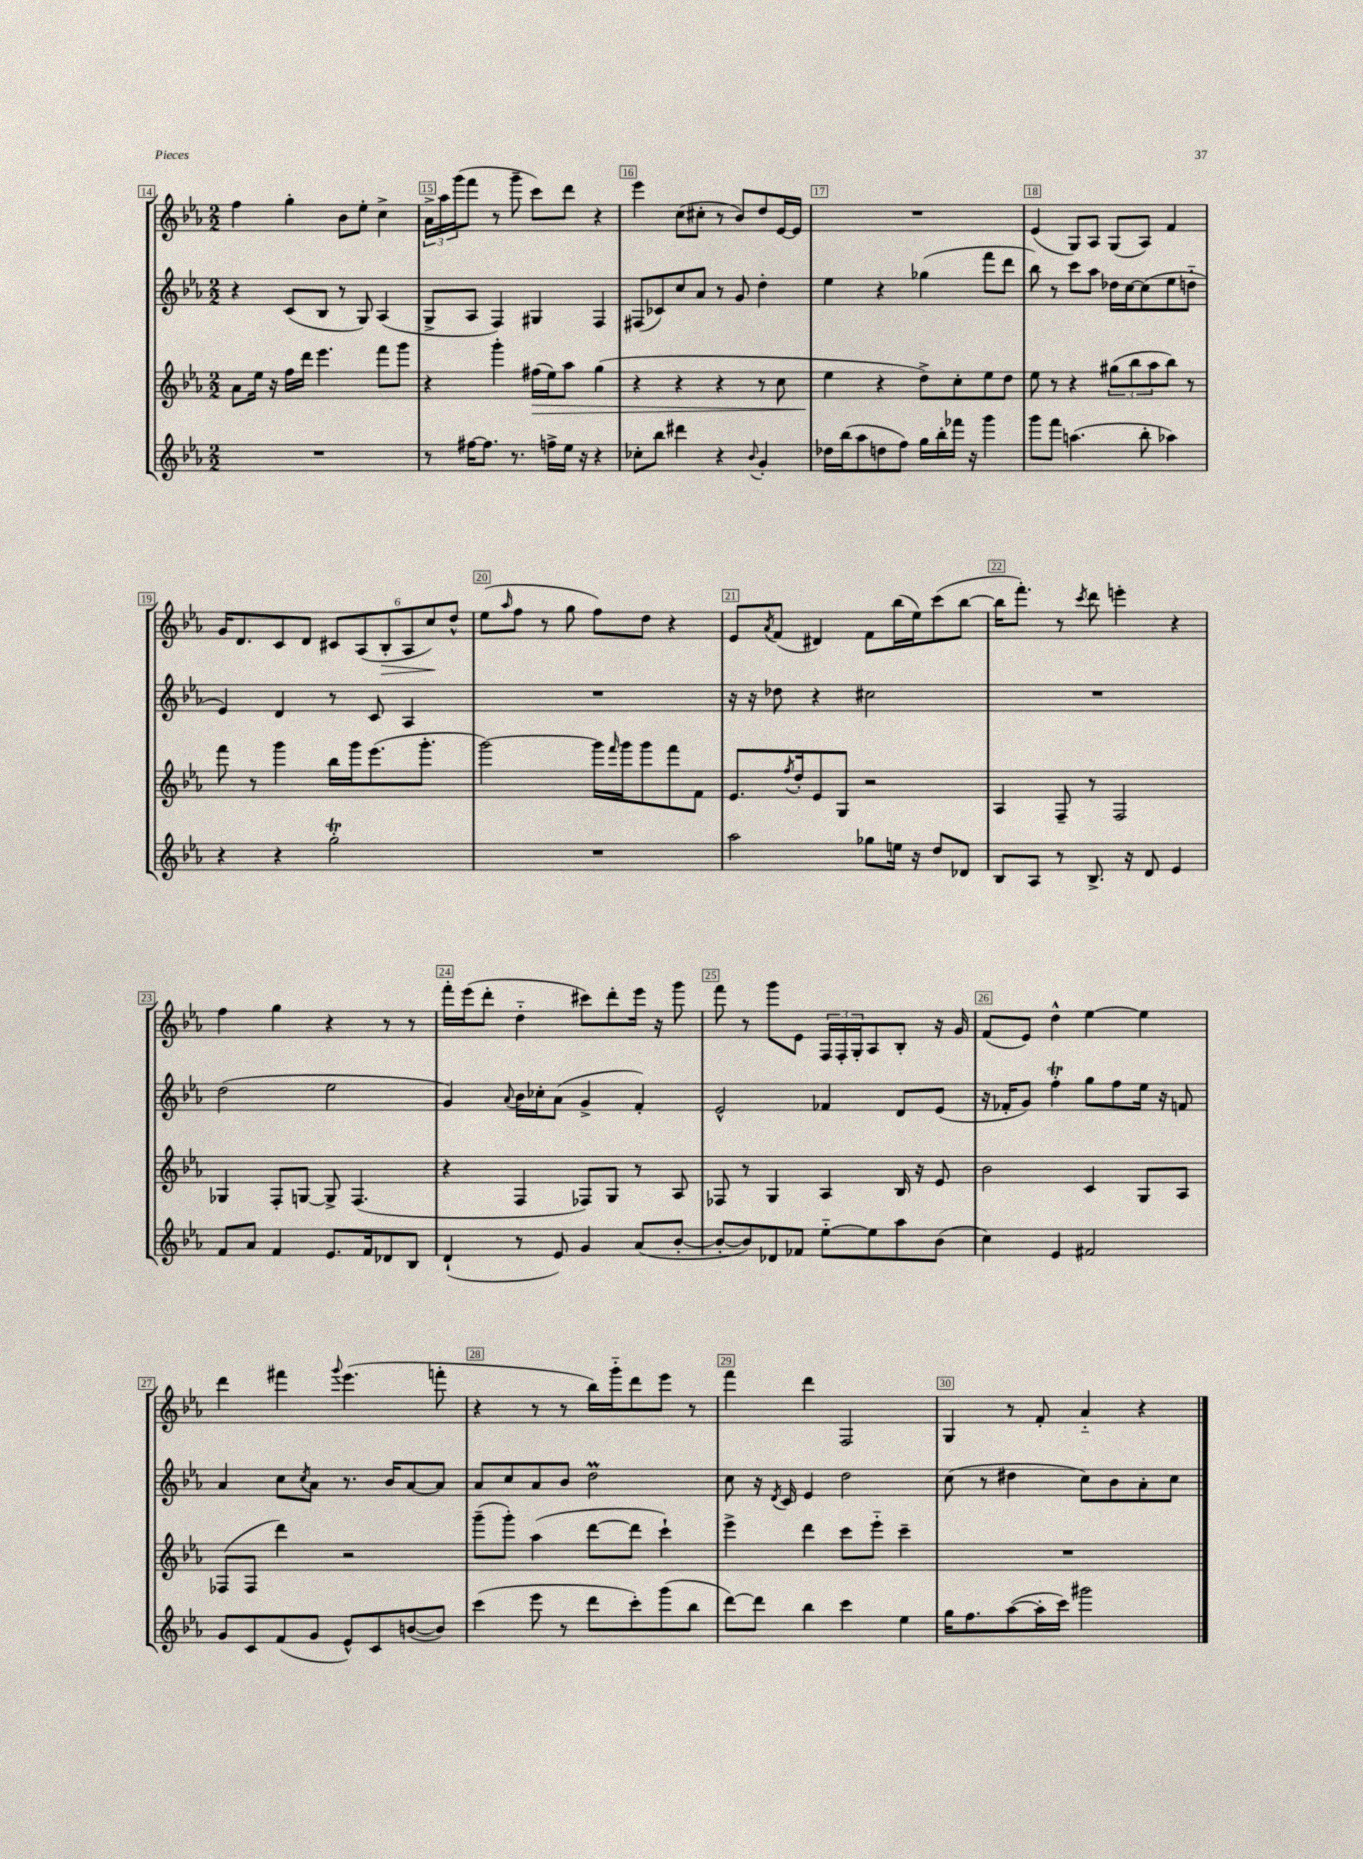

**kern	**kern	**kern	**kern
*staff4	*staff3	*staff2	*staff1
*clefG2	*clefG2	*clefG2	*clefG2
*k[b-e-a-]	*k[b-e-a-]	*k[b-e-a-]	*k[b-e-a-]
*M2/2	*M2/2	*M2/2	*M2/2
1r	8a-\L	4r	4ff\
.	16ee-\Jk	.	.
.	16r	.	.
.	16ff\LL	(8c/L	4gg'\
.	16ddd\JJ	.	.
.	4.eee-\	8B-/J	.
.	.	8r	8b-\L
.	.	8G/)	8ee-'\J
.	8fff\L	(4A-/	4cc^\
.	8ggg\J	.	.
=	=	=	=
8r	4r	8G^/L	24a-^\LL
.	.	.	24aa-\
.	.	.	(24ggg\J
[16ff#\LK	.	8A-/J	8fff\J
8.ff#\]J	.	.	.
.	4ggg'\	4F/)	8r
8.r	.	.	8ggg~\
.	(16ff#\LL	4G#/	8ccc\L)
16ff^\LL	16ee-\J)	.	.
16ee-\JJ	8aa-\J	.	8ddd\J
16r	.	.	.
4r	(4gg\	4F/	4r
=	=	=	=
8cc-'\L	4r	(8F#/L	4eee-\
8bb-\J	.	8c-/)	.
4ddd#\	4r	8cc/	(8cc\L
.	.	8a-/J	8cc#'\J
4r	4r	8r	8r
.	.	8g/	8b-/L)
8qqb-/	.	.	.
4g'/	8r	4dd'\	8dd/
.	8cc\	.	[16e-/L
.	.	.	16e-/]JJ
=	=	=	=
16dd-\LL	4ee-\	4ee-\	1r
(16bb-\J	.	.	.
8aa-\	.	.	.
8dd\	4r	4r	.
8ff\J)	.	.	.
16gg\LL	8dd^\L)	(4gg-\	.
16bb-'\	.	.	.
16fff-\JJ	8cc'\	.	.
16r	.	.	.
4ggg\	8ee-\	8fff\L	.
.	8dd\J	8ddd\J	.
=	=	=	=
8ggg\L	8ee-\	8bb-\)	(4e-/
8fff\J	8r	8r	.
(4.aa\	4r	8ccc\L	8G/L)
.	.	8aa-\J	8A-/J
.	(12gg#\L	16dd-\LL	(8G/L
.	.	[16cc\J	.
.	12bb-\	.	.
8bb-'\	.	(8cc\]	8A-/J)
.	12aa-\	.	.
4aa-\)	8bb-\J)	8ee-\	4f/
.	8r	8dd'~\J	.
=	=	=	=
4r	8fff\	4e-/)	16g/LK
.	.	.	8.d/
.	8r	.	.
4r	4ggg\	4d/	8c/
.	.	.	8d/J
2gg'\	16bb-\LL	8r	12c#/L
.	16ggg\J	.	.
.	.	.	(12A-/
.	(8.eee-\	8c/	.
.	.	.	12B-'/
.	.	4A-/	12A-/
.	8.ggg'\J	.	.
.	.	.	12cc/)
.	.	.	12dd^^/J
=	=	=	=
1r	[2ggg\)	1r	(8ee-\L
.	.	.	16qqaa-/
.	.	.	8ff\J
.	.	.	8r
.	.	.	8gg\
.	16ggg\]LL	.	8ff\L)
.	16qqfff/	.	.
.	16ggg\J	.	.
.	8ggg\	.	8dd\J
.	8fff\	.	4r
.	8f\J	.	.
=	=	=	=
2aa-\	8.e-/L	16r	8e-/L
.	.	16r	.
.	.	.	8qa-/
.	.	8dd-\	(8f/J
.	8qff/	.	.
.	16dd'/k	.	.
.	8e-/	4r	4d#/)
.	8G/J	.	.
8gg-\L	2r	2cc#\	8f\L
16ee\Jk	.	.	(16bb-\L
16r	.	.	16ee-\J)
8dd/L	.	.	(8ccc\
8d-/J	.	.	[8bb-\J
=	=	=	=
8B-/L	4A-/	1r	16bb-\]LK
.	.	.	8.fff'\J)
8A-/J	.	.	.
8r	8F~/	.	8r
.	.	.	8qccc/
8.B-^/	8r	.	8ddd\
.	2F/	.	4eee'\
16r	.	.	.
8d/	.	.	.
4e-/	.	.	4r
=	=	=	=
8f/L	4G-/	(2dd\	4ff\
8a-/J	.	.	.
4f/	8F'/L	.	4gg\
.	[8G/J	.	.
8.e-/L	8G^/]	2ee-\	4r
.	(4.F/	.	.
16f/k	.	.	.
8d-/	.	.	8r
8B-/J	.	.	8r
=	=	=	=
(4d`/	4r	4g/)	16fff'\LL
.	.	.	(16eee-\J
.	.	.	8ddd'\J
.	.	8qqa-/	.
8r	4F/	16b-\LL	4dd'~\
.	.	16cc-'\J	.
8e-/)	.	(8a-\J	.
4g/	8F-/L)	4g^/	8ccc#\L)
.	8G/J	.	8ddd'\
(8a-/L	8r	4f'/)	16eee-\Jk
.	.	.	16r
[8b-'/J	8A-/	.	8ggg\
=	=	=	=
8b-'/_L	8F-/	2e-^^/	8fff\
8b-/])	8r	.	8r
8d-/	4G/	.	8ggg\L
8f-/J	.	.	8e-\J
[8ee-'~\L	4A-/	4f-/	24F/LL
.	.	.	24F'/
.	.	.	24G'/J
8ee-\]	.	.	8A-/
8aa-\	16B-/	8d/L	8B-'/J
.	16r	.	.
(8b-\J	8e-/	(8e-/J	16r
.	.	.	16g/
=	=	=	=
4cc\)	2b-\	16r	(8f/L
.	.	16f-'/LK	.
.	.	8g/J)	8e-/J)
4e-/	.	4ff'\	4dd^^\
2f#/	4c/	8gg\L	[4ee-\
.	.	8ff\	.
.	8G/L	16ee-\Jk	4ee-\]
.	.	16r	.
.	8A-/J	8f/	.
=	=	=	=
8g/L	(8F-/L	4a-/	4ddd\
8c/	8F-/J	.	.
(8f/	4ddd\)	8cc\L	4fff#\
.	.	8qcc/	.
8g/J	.	8a-\J	.
.	.	.	8qqggg/
8e-^^/L)	2r	8.r	(4.eee-\
8c/	.	.	.
.	.	16b-/LK	.
([8b/	.	[8a-/	.
8b/]J)	.	8a-/]J	8fff'\
=	=	=	=
(4ccc\	(8ggg~\L	8a-/L	4r
.	8ggg'\J)	8cc/	.
8eee-\	(4aa-\	8a-/	8r
8r	.	8b-/J	8r
8ddd\L	[8ddd\L	2dd\	16bb-\LL)
.	.	.	16ggg'~\J
8ccc'\)	8ddd\]J	.	8ddd\
(8ggg\	4ccc`\)	.	8eee-\J
8bb-\J	.	.	8r
=	=	=	=
[8ddd\L)	4eee-^\	8cc\	4fff\
8ddd\]J	.	16r	.
.	.	8qd/	.
.	.	16c/	.
4bb-\	4ddd\	4e-/	4ddd\
4ccc\	8ccc\L	2dd\	2F/
.	8eee-'~\J	.	.
4ee-\	4ccc~\	.	.
=	=	=	=
16gg\LK	1r	(8cc\	4G/
8.ff\	.	.	.
.	.	8r	.
([8aa-\	.	4dd#\	8r
16aa-'\]L	.	.	8f'/
16ccc\JJ)	.	.	.
2ggg#\	.	8cc\L)	4a-'~/
.	.	8b-\	.
.	.	8a-'\	4r
.	.	8cc\J	.
==	==	==	==
*-	*-	*-	*-
